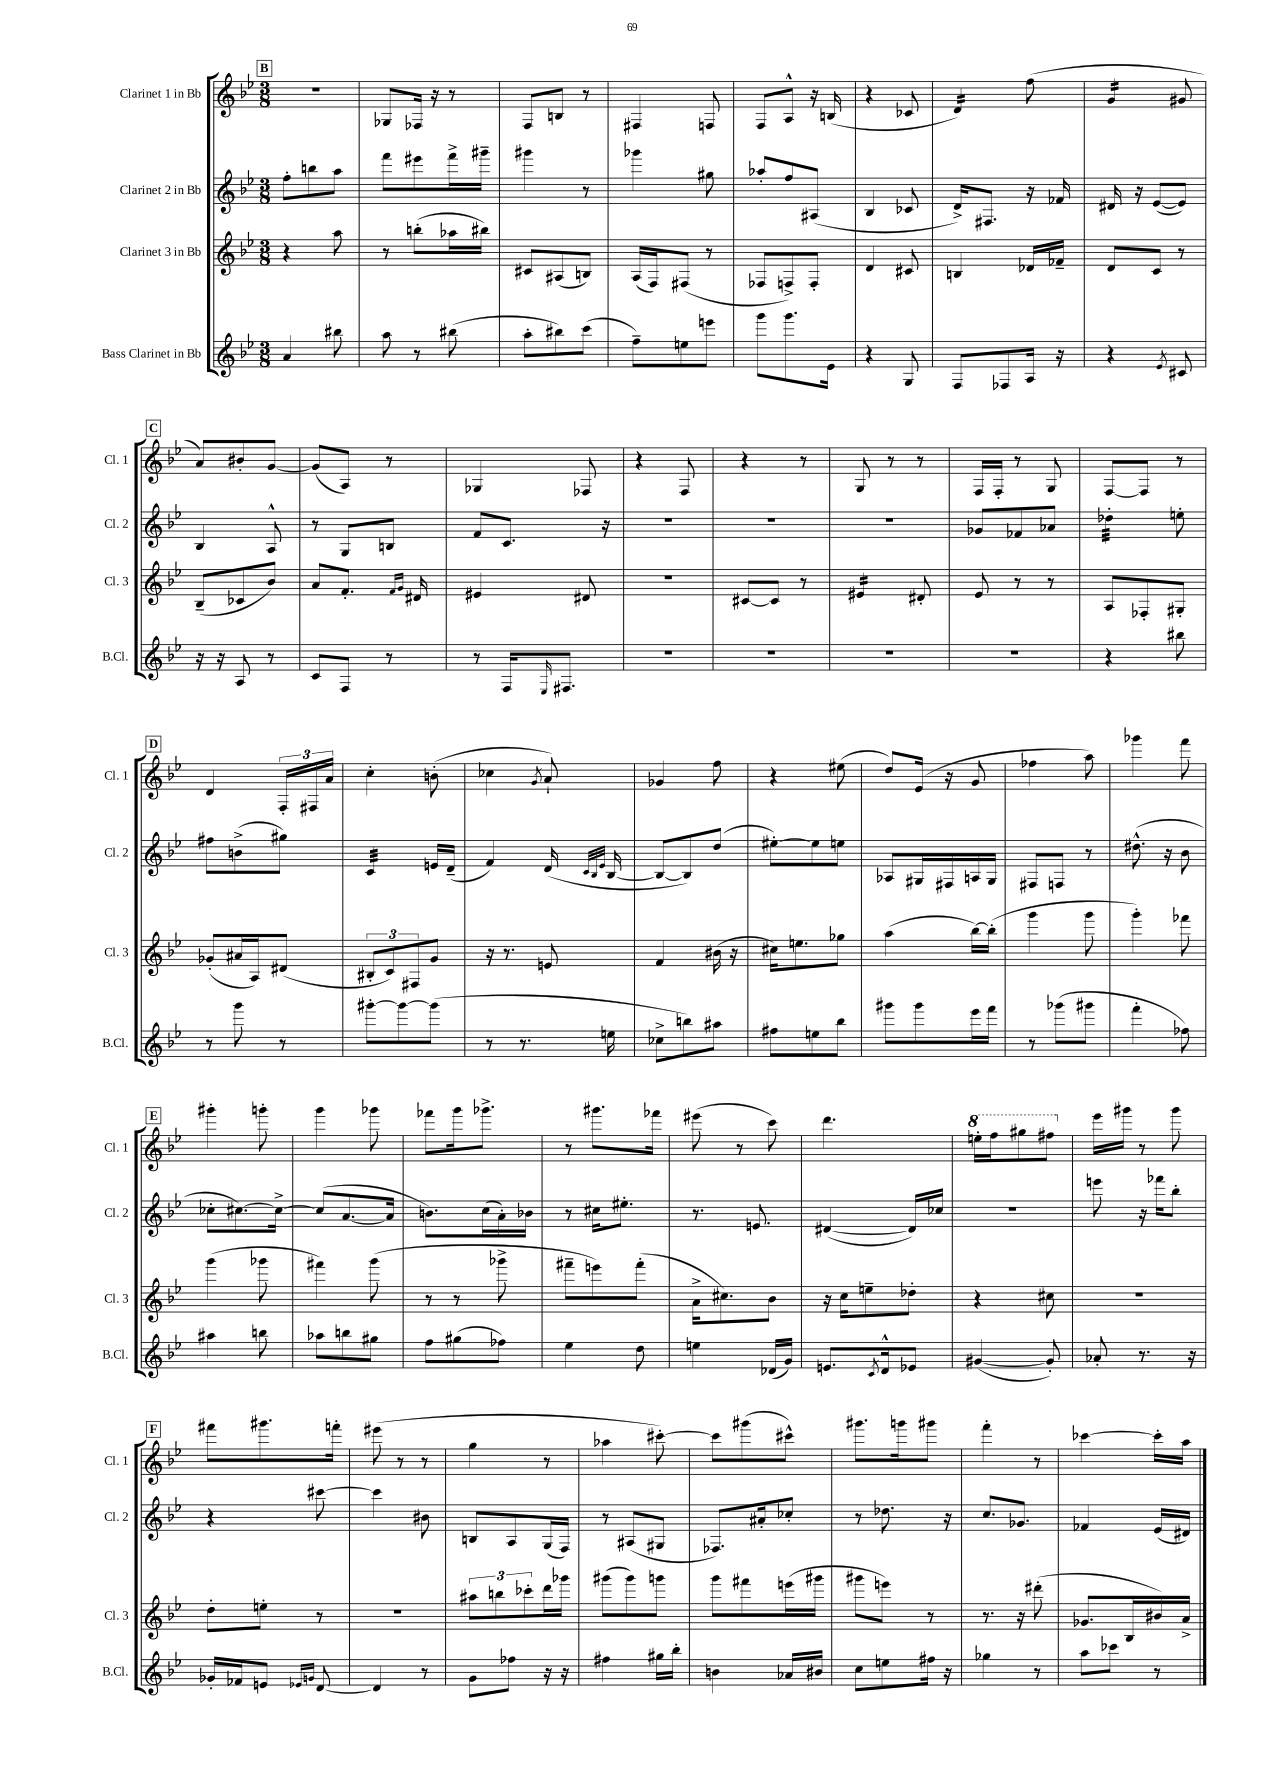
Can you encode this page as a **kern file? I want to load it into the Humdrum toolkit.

**kern	**kern	**kern	**kern
*staff4	*staff3	*staff2	*staff1
*clefG2	*clefG2	*clefG2	*clefG2
*k[b-e-]	*k[b-e-]	*k[b-e-]	*k[b-e-]
*M3/8	*M3/8	*M3/8	*M3/8
4a/	4r	8ff'\L	4.r
.	.	8bb\	.
8bb#\	8aa\	8aa\J	.
=	=	=	=
8aa\	8r	8fff\L	8G-/L
8r	(8bb'\L	8eee#\	16F-/Jk
.	.	.	16r
(8bb#\	16aa-\L	16fff^\L	8r
.	16bb#\JJ)	16ggg#~\JJ	.
=	=	=	=
8aa'\L	8c#/L	4ggg#\	8F/L
8bb#\)	(8A#/	.	8B/J
(8ccc\J	8B/J)	8r	8r
=	=	=	=
8ff~\L)	(16A/LL	4ggg-\	4F#/
.	16F/J)	.	.
8ee\	(8F#/J	.	.
8eee\J	8r	8gg#\	8F/
=	=	=	=
8ggg\L	8F-/L	8aa-'/L	8F/L
8.ggg\	8F^/)	8ff/	8A^^/J
.	8F'/J	(8A#/J	16r
16e-\Jk	.	.	(16B/
=	=	=	=
4r	4d/	4B-/	4r
8G/	8c#/	8c-/	8c-/
=	=	=	=
8F/L	4B/	16d^/LK)	4d/)
.	.	8.F#/J	.
8F-/	.	.	.
16A/Jk	16d-/LL	16r	(8ff\
16r	16f-~/JJ	16f-/	.
=	=	=	=
4r	8d/L	16d#/	4g/
.	.	16r	.
.	8c/J	([8e-/L	.
8qe-/	.	.	.
8c#/	8r	8e-/]J)	8g#/
=	=	=	=
16r	(8B-~/L	4B-/	8a/L)
16r	.	.	.
8A/	8c-/	.	8b#'/
8r	8b-/J)	8A^^/	[8g/J
=	=	=	=
8c/L	8a/L	8r	(8g/]L
8F/J	8.f'/J	8G/L	8A/J)
8r	.	8B/J	8r
.	16qqf/LL	.	.
.	16qqg/JJ	.	.
.	16d#/	.	.
=	=	=	=
8r	4e#/	8f/L	4G-/
16F/LK	.	8.c/J	.
16qqE-/	.	.	.
8.F#/J	.	.	.
.	8d#/	.	8F-/
.	.	16r	.
=	=	=	=
4.r	4.r	4.r	4r
.	.	.	8F/
=	=	=	=
4.r	[8c#/L	4.r	4r
.	8c#/]J	.	.
.	8r	.	8r
=	=	=	=
4.r	4e#/	4.r	8G/
.	.	.	8r
.	8d#'/	.	8r
=	=	=	=
4.r	8e-/	8g-/L	16F/LL
.	.	.	16F'/JJ
.	8r	8f-/	8r
.	8r	8a-/J	8G/
=	=	=	=
4r	8A/L	4dd-'\	[8F/L
.	8F-'/	.	8F/]J
8bb#\	8G#'/J	8ee'\	8r
=	=	=	=
8r	(8g-'/L	8ff#\L	4d/
8ggg\	16a#/L	(8b^\	.
.	16A/J)	.	.
8r	(8d#/J	8gg#\J)	24F'/LL
.	.	.	24F#/
.	.	.	24a/JJ
=	=	=	=
[8ggg#'\L	12B#'/L	4c/	4cc'\
.	12c/)	.	.
8ggg#\_	.	.	.
.	12F#/	.	.
(8ggg#\]J	8g/J	16e/LL	(8b'\
.	.	(16d~/JJ	.
=	=	=	=
8r	16r	4f/)	4cc-\
.	8.r	.	.
8.r	.	.	.
.	.	.	8qg/
.	8e/	(16d/	8a`/)
.	.	32qqc/LLL	.
.	.	32qqB-/	.
.	.	32qqe-/JJJ	.
16ee\	.	[16B-/	.
=	=	=	=
8cc-^\L	4f/	8B-/_L	4g-/
8bb\)	.	8B-/])	.
8aa#\J	(16b#\	(8dd/J	8ff\
.	16r	.	.
=	=	=	=
8ff#\L	16cc#\LK)	[8ee#'\L)	4r
.	8.ee\	.	.
8ee\	.	8ee#\]	.
8bb-\J	8gg-\J	8ee\J	(8ee#\
=	=	=	=
8ggg#\L	(4aa\	8A-/L	8dd/L)
8ggg#\	.	16G#/L	(16e-/Jk
.	.	16F#/	16r
16eee-\L	[16bb-\LL)	16A/	8g/
16fff\JJ	(16bb-'\]JJ	16G#/JJ	.
=	=	=	=
8r	4ggg\	8F#/L	4ff-\
(8ggg-\L	.	8F/J	.
8ggg#\J	8ggg\	8r	8aa\)
=	=	=	=
4fff'\	4ggg'\)	(8.dd#^^\	4ggg-\
.	.	16r	.
8ff-\)	8fff-\	8b-\	8fff\
=	=	=	=
4aa#\	(4ggg\	8cc-'\L	4ggg#'\
.	.	[8.cc#\)	.
8bb\	8ggg-\	.	8ggg'\
.	.	16cc#^\_Jk	.
=	=	=	=
8aa-\L	4fff#\)	(8cc#/]L	4ggg\
8bb\	.	[8.a/	.
8gg#\J	(8ggg\	.	8ggg-\
.	.	16a/]Jk	.
=	=	=	=
8ff\L	8r	8.b\L)	8fff-\L
(8gg#\	8r	.	16ggg\k
.	.	(16cc\L	8.ggg-^\J
8ff-\J)	8ggg-^\	16a'\)	.
.	.	16b-\JJ	.
=	=	=	=
4ee-\	8fff#~\L	8r	8r
.	8eee\)	16cc#\LK	8.ggg#\L
.	.	8.ee#'\J	.
8dd\	(8fff#'\J	.	.
.	.	.	16fff-\Jk
=	=	=	=
4ee\	16a^\LK	8.r	(8eee#\
.	8.cc#\)	.	.
.	.	.	8r
.	.	8.e/	.
(16d-/LL	8b-\J	.	8ccc\)
16g/JJ)	.	.	.
=	=	=	=
8.e/L	16r	([4d#/	4.ddd\
.	16cc\LK	.	.
.	8ee~\	.	.
8qc/	.	.	.
16d^^/k	.	.	.
8e-/J	8dd-'\J	16d#/]LL)	.
.	.	16cc-/JJ	.
=	=	=	=
([4g#/	4r	4.r	16eee'\LL
.	.	.	16fff\J
.	.	.	8ggg#\
8g#'/])	8cc#\	.	8fff#\J
=	=	=	=
8a-'/	4.r	8eee\	16eee-\LL
.	.	.	16ggg#\JJ
8.r	.	16r	8r
.	.	16fff-\LK	.
.	.	8bb-'\J	8ggg#\
16r	.	.	.
=	=	=	=
16g-'/LL	8dd'\L	4r	8fff#\L
16f-/J	.	.	.
8e/J	8ee'\J	.	8.ggg#\
16qqe-/LL	.	.	.
16qqg/JJ	.	.	.
[8d/	8r	[8ccc#\	.
.	.	.	16fff'\Jk
=	=	=	=
4d/]	4.r	4ccc#\]	(8eee#\
.	.	.	8r
8r	.	8b#\	8r
=	=	=	=
8g\L	12aa#\L	8B/L	4gg\
.	12bb\	.	.
8ff-\J	.	8A/	.
.	12ccc-'\	.	.
16r	16ddd\L	(16G/L	8r
16r	16ggg-\JJ	16F/JJ)	.
=	=	=	=
4ff#\	(8ggg#\L	8r	4aa-\
.	8ggg#\)	(8A#/L	.
16gg#\LL	8ggg\J	8G#/J	[8ccc#'\)
16bb-'\JJ	.	.	.
=	=	=	=
4b\	8ggg\L	8.F-/L)	8ccc#\]L
.	8fff#\	.	(8ggg#\
.	.	16a#'/k	.
16a-/LL	(16eee\L	8cc-'/J	8ccc#^^\J)
16b#/JJ	16ggg#\JJ	.	.
=	=	=	=
8cc\L	8ggg#\L	8r	8.ggg#\L
8ee\	8eee\J)	8.dd-\	.
.	.	.	16ggg\k
16ff#\Jk	8r	.	8ggg#\J
16r	.	16r	.
=	=	=	=
4gg-\	8.r	8.cc/L	4fff'\
.	16r	8.g-/J	.
8r	(8ddd#'\	.	8r
=	=	=	=
8aa\L	8.g-/L	4f-/	[4ccc-\
8ccc-\J	.	.	.
.	16B-/L	.	.
8r	16b#/)	(16e-/LL	16ccc-'\]LL
.	16a^/JJ	16d#/JJ)	16aa\JJ
==	==	==	==
*-	*-	*-	*-
